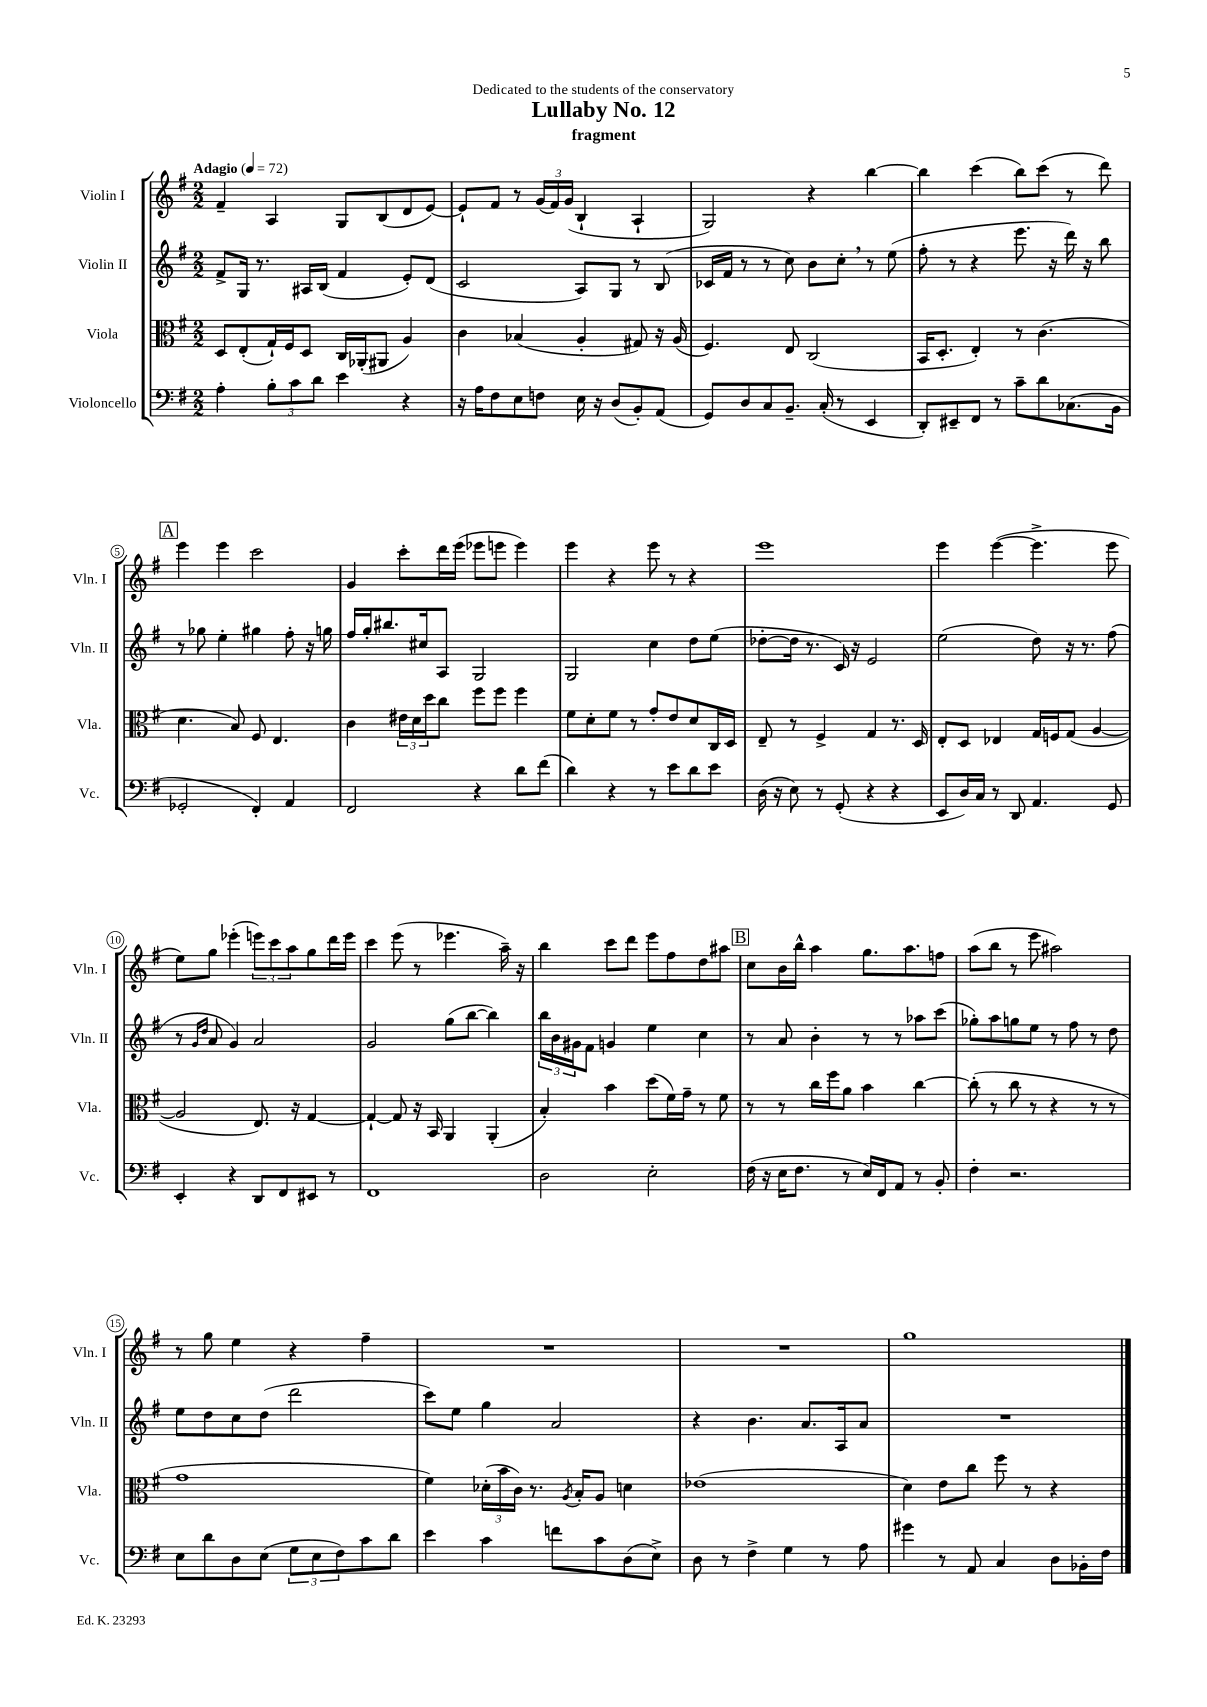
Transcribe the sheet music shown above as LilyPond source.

\header { title = "Lullaby No. 12" subtitle = "fragment" dedication = "Dedicated to the students of the conservatory" }
<<
\new StaffGroup <<
\new Staff = "s0" \with { instrumentName = "Violin I" shortInstrumentName = "Vln. I" } {
    \clef treble \key g \major \numericTimeSignature \time 2/2 \tempo "Adagio" 4 = 72
    fis'4-- a4 g8 b8( d'8 e'8~) |
    e'8-! fis'8 r8 \tuplet 3/2 { g'16( fis'16) g'16( } b4-! a4-! |
    g2) r4 b''4~ |
    b''4 c'''4( b''8) c'''8( r8 d'''8) |
    \mark \markup { \box "A" } e'''4 e'''4 c'''2 |
    g'4 c'''8-. d'''16 e'''16( ees'''8 e'''8 e'''4) |
    e'''4 r4 e'''8 r8 r4 |
    e'''1 |
    e'''4 e'''4~( e'''4.-> e'''8 |
    e''8) g''8 ees'''4-.( \tuplet 3/2 { e'''8) c'''8 a''8 } g''8 d'''16 e'''16 |
    c'''4 e'''8( r8 ees'''4. a''16--) r16 |
    b''4 c'''8 d'''8 e'''8 fis''8 d''8 ais''8 |
    \mark \markup { \box "B" } c''8 b'16 b''16-^ a''4 g''8. a''8. f''8 |
    a''8( b''8 r8 e'''8 ais''2) |
    r8 g''8 e''4 r4 fis''4-- |
    R1 |
    R1 |
    g''1 \bar "|." |
}
\new Staff = "s1" \with { instrumentName = "Violin II" shortInstrumentName = "Vln. II" } {
    \clef treble \key g \major \numericTimeSignature \time 2/2
    fis'8-> g16 r8. ais16 b16( fis'4 e'8-.) d'8( |
    c'2 a8) g8 r8 b8( |
    ces'16 fis'16 r8 r8 c''8) b'8 c''8-. \breathe r8 e''8( |
    fis''8-. r8 r4 e'''8. r16 d'''16) r16 b''8 |
    \mark \markup { \box "A" } r8 ges''8 e''4-. gis''4 fis''8-. r16 g''16 |
    fis''16 g''16-. bis''8. cis''16 a8 g2 |
    g2 c''4 d''8 e''8( |
    des''8~-. des''16 r8. c'16) r16 e'2 |
    e''2( d''8) r16 r8. fis''8( |
    r8 \grace { g'16 d''16 } a'8 g'4) a'2 |
    g'2 g''8( b''8~ b''4) |
    \tuplet 3/2 { b''16 b'16 gis'16 } fis'8 g'4 e''4 c''4 |
    \mark \markup { \box "B" } r8 a'8 b'4-. r8 r8 aes''8 c'''8( |
    ges''8-.) a''8 g''8 e''8 r8 fis''8 r8 d''8 |
    e''8 d''8 c''8 d''8( d'''2 |
    c'''8) e''8 g''4 a'2 |
    r4 b'4. a'8. a16 a'8 |
    R1 \bar "|." |
}
\new Staff = "s2" \with { instrumentName = "Viola" shortInstrumentName = "Vla." } {
    \clef alto \key g \major \numericTimeSignature \time 2/2
    d8 e8-.( g16-!) fis16 d8 c16 aes,16-.( ais,8 a4) |
    c'4 bes4( a4-. gis8) r16 a16( |
    fis4.) e8 c2( |
    b,16 d8.-. e4-.) r8 c'4.( |
    \mark \markup { \box "A" } d'4. b8) fis8 e4. |
    c'4 \tuplet 3/2 { eis'16 d'16 d''16 } c''8 fis''8 fis''8 fis''4 |
    fis'8 d'8-. fis'8 r8 g'8-. e'8 d'8 c16 d16 |
    e8-- r8 fis4-> g4 r8. d16 |
    e8-. d8 ees4 g16 f16 g8( a4~ |
    a2 e8.) r16 g4~ |
    g4~-! g8 r16 b,16 a,4 a,4-.( |
    b4-.) b'4 d''8( fis'16) g'16-- r8 fis'8 |
    \mark \markup { \box "B" } r8 r8 c''16 fis''16 a'8 b'4 c''4~ |
    c''8-.( r8 c''8 r8 r4 r8 r8 |
    g'1 |
    fis'4) \tuplet 3/2 { des'16-.( b'16 c'16) } r8. \acciaccatura { a8 } b16-. a8 d'4 |
    ees'1( |
    d'4) e'8 c''8 fis''8 r8 r4 \bar "|." |
}
\new Staff = "s3" \with { instrumentName = "Violoncello" shortInstrumentName = "Vc." } {
    \clef bass \key g \major \numericTimeSignature \time 2/2
    a4-. \tuplet 3/2 { b8-. c'8 d'8 } e'4 r4 |
    r16 a16 fis8 e8 f8 e16 r16 d8( b,8-.) a,8( |
    g,8) d8 c8 b,8.-- c16-.( r8 e,4 |
    d,8-.) eis,8-- fis,8 r8 c'8-- d'8 ces8.( b,16 |
    \mark \markup { \box "A" } ges,2-. fis,4-.) a,4 |
    fis,2 r4 d'8 fis'8( |
    d'4) r4 r8 e'8 d'8 e'8 |
    d16( r16 e8) r8 g,8-.( r4 r4 |
    e,8 d16) c16 r8 d,8 a,4. g,8 |
    e,4-. r4 d,8 fis,8 eis,8 r8 |
    fis,1 |
    d2 e2-. |
    \mark \markup { \box "B" } fis16( r16 e16 fis8. r8 e16) fis,16 a,8 r8 b,8-. |
    fis4-. r2. |
    e8 d'8 d8 e8( \tuplet 3/2 { g8 e8 fis8) } c'8 d'8 |
    e'4 c'4 f'8 c'8 d8( e8->) |
    d8 r8 fis4-> g4 r8 a8 |
    gis'4 r8 a,8 c4 d8 bes,16-. fis16 \bar "|." |
}
>>
>>
\layout { \context { \Score \override BarNumber.stencil = #(make-stencil-circler 0.1 0.3 ly:text-interface::print) } }
